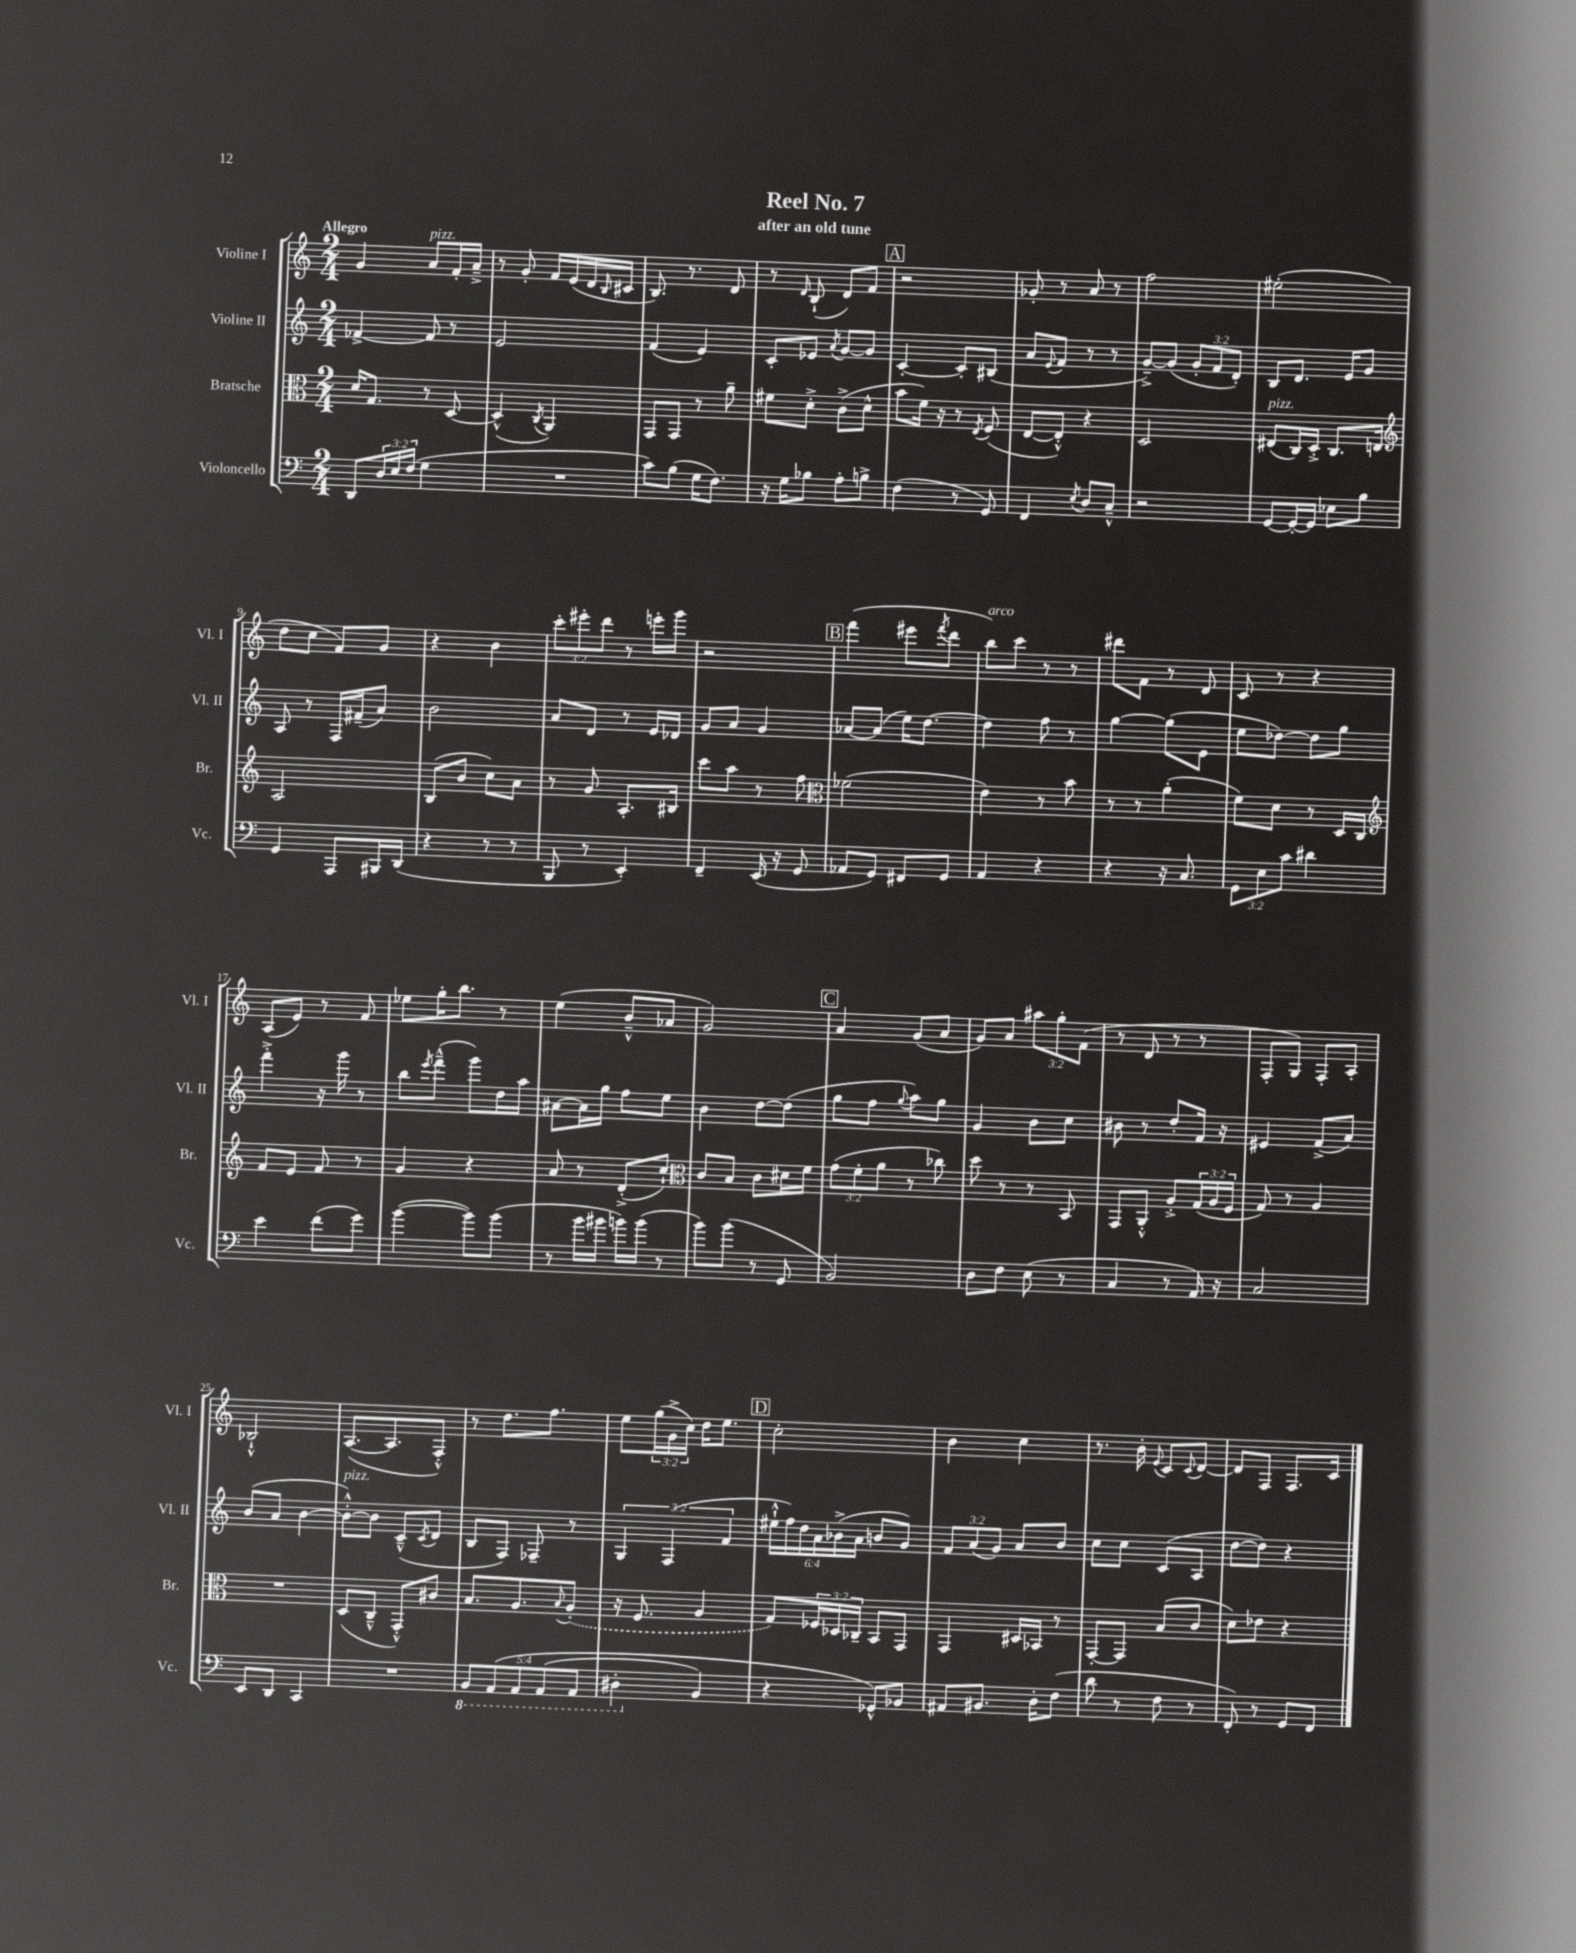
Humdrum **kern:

**kern	**kern	**kern	**kern
*staff4	*staff3	*staff2	*staff1
*clefF4	*clefC3	*clefG2	*clefG2
*k[]	*k[]	*k[]	*k[]
*M2/4	*M2/4	*M2/4	*M2/4
8DD/L	16d/LK	[4f-^/	4g/
.	8.G/J	.	.
24D/L	.	.	.
24E/	.	.	.
(24F/JJ	.	.	.
4G\	8r	8f-/]	8a/L
.	[8D/	8r	16f'/L
.	.	.	16a~^/JJ
=	=	=	=
2r	(4D^^/]	2e/	8r
.	.	.	8g'/
.	8qC/	.	.
.	4AA/)	.	16f/LL
.	.	.	(16e/
.	.	.	16d/
.	.	.	16qqB/
.	.	.	16c#/JJ
=	=	=	=
8c\L)	8GG/L	(4f/	8.B/)
(8B\J	8GG/J	.	.
.	.	.	8.r
16G\LK	8r	4e/)	.
8.F\J)	.	.	.
.	8a~\	.	8d/
=	=	=	=
16r	8f#\L	8c'/L	8r
16G\LK	.	.	.
.	.	.	16qqd/
8B-\J	8d'^\J	8e-/J	(8B`/
.	.	8qa/	.
8A'\L	(8c^\L	[8g/L	8d/L)
8B^\J	8d^^\J	8g/]J	8f/J
=	=	=	=
(4F\	8b\L	[4c'/	2r
.	16f\Jk)	.	.
.	16r	.	.
8r	8r	8c'/]L	.
.	8qE/	.	.
8GG/)	(8F/	(8B#/J	.
=	=	=	=
4FF/	[8E/L	8a/L	8g-'/
.	.	8qqe/	.
.	8E'^^/]J)	8f/J	8r
8qE/	.	.	.
8D/L	4r	8r	8a/
8C~^^/J	.	8r	8r
=	=	=	=
2r	2D/	[8g~^/L)	2ff\
.	.	(8g/]J	.
.	.	12g'/L	.
.	.	12f/	.
.	.	12d'/J)	.
=	=	=	=
[8GG/L	(8E#/L	8B/L	(2ee#'\
16GG'/_L	16C/L)	8.d/J	.
16GG/]JJ	16D'^/JJ	.	.
8E-\L	8.C/L	.	.
.	.	16e/LK	.
8B\J	.	8g/J	.
.	16E/Jk	.	.
=	=	=	=
*	*clefG2	*	*
4GG/	2A/	8A/	8dd\L
.	.	8r	8cc\J
8AAA/L	.	16F/LL	8f/L)
.	.	(16f#~/J	.
16BBB#/L	.	8a/J)	8g/J
(16DD/JJ	.	.	.
=	=	=	=
4r	(8B/L	2b\	4r
.	8b/J	.	.
8r	8cc\L)	.	4b\
8r	8a\J	.	.
=	=	=	=
8BBB/	8r	8a/L	12ccc'\L
.	.	.	12eee#'\
8r	8g/	8d/J	.
.	.	.	12ddd\J
4EE'/)	8.A'/L	8r	8r
.	.	16e/LL	16eee'\LL
.	16B#/Jk	16d-/JJ	16ggg\JJ
=	=	=	=
4FF~/	8ccc\L	8g/L	2r
.	8aa\J	8a/J	.
(16EE/	8r	4g/	.
16r	.	.	.
8GG/	8ff\	.	.
=	=	=	=
*	*clefC3	*	*
8AA-/L	(2f-\	[8a-/L	(4fff\
8GG/J)	.	(8a-/]J	.
8FF#/L	.	16ee\LK)	8eee#\L
.	.	[8.dd\J	.
.	.	.	8qfff/
8GG/J	.	.	8ddd\J
=	=	=	=
4AA/	4e\)	4dd\]	8bb\L)
.	.	.	8ccc\J
4r	8r	8ff\	8r
.	8b\	8r	8r
=	=	=	=
4r	8r	[4gg\	8ddd#\L
.	8r	.	8f\J
16r	(4a'\	(8gg\]L	8r
8.C/	.	.	.
.	.	8e\J	8d/
=	=	=	=
12GG\L	8f\L)	8ee\L	8c/
12E\	.	.	.
.	8d\J	[8dd-\J)	8r
12c\J	.	.	.
4d#\	8r	8dd-\]L	4r
.	16D/LL	8gg\J	.
.	16C/JJ	.	.
=	=	=	=
*	*clefG2	*	*
4e\	8f/L	4fff'^\	(8A/L
.	8e/J	.	8e/J)
(8f\L	8f/	16r	8r
.	.	16ggg\	.
8g\J)	8r	8r	8f/
=	=	=	=
([4b\	4g/	8bb\L	8ee-\L
.	.	8qeee/	.
.	.	(8fff~^^\J	16gg'\K
.	.	.	8.bb\J
8b\]L)	4r	8ggg\L)	.
(8b\J	.	16dd\L	8r
.	.	16aa\JJ	.
=	=	=	=
8r	8a/	[8a#\L	(4ee\
16b\LL	8r	16a#\]L	.
16b#\JJ	.	16gg\JJ	.
16b\LL)	(8d'^/L	8ff\L	8b~^^/L
(16b\JJ	.	.	.
8r	8cc`/J)	8ee\J	8a-/J
=	=	=	=
*	*clefC3	*	*
8b\L)	8c/L	4b\	2g/)
(8b\J	8B/J	.	.
8r	8c\L	[8dd\L	.
8GG/	16d#\L	(8dd\]J	.
.	16f\JJ	.	.
=	=	=	=
2BB/)	(12g\L	8gg\L	4a/
.	12f'\	.	.
.	.	8ff\J	.
.	12a\J	.	.
.	.	8qqgg/	.
.	8r	8aa\L)	(8g/L
.	8cc-\)	8gg\J	8a/J
=	=	=	=
8D\L	8dd\	4g/	8g/L)
8F\J	8r	.	8a/J
(8E\	8r	8b\L	12aa#\L
.	.	.	12gg'\
8r	8BB/	8cc\J	.
.	.	.	(12f\J
=	=	=	=
4C/	8GG/L	8b#\	8r
.	8AA'^^/J	8r	8d/
8r	8A'^/L	8dd'/L	8r
16AA/)	(24G/L	16f/Jk	8r
.	24A/	.	.
16r	.	16r	.
.	24F/JJ	.	.
=	=	=	=
2C/	8G/)	4e#/	8F'/L
.	8r	.	8G/J)
.	4A/	(8f^/L	8F'/L
.	.	8a/J)	8A'/J
=	=	=	=
8EE/L	2r	(8b/L	2B-`^^/
8DD/J	.	8a/J	.
4CC/	.	[4b\	.
=	=	=	=
2r	(8D/L	8b'^^\_L)	([8.A/L
.	8C~^^/J	8b\]J	.
.	.	.	8.A/]
.	8GG'^^/L)	(8c~^^/L	.
.	.	8qc/	.
.	8c#/J	8d/J	8F'^^/J)
=	=	=	=
10BBB/L	8.B/L	8B/L	8r
&(10AAA/	.	.	.
.	.	8F/J)	8.dd\L
.	8.A/	.	.
10AAA/	.	.	.
.	.	8F-~/	.
(10AAA/	.	.	.
.	.	.	8.ff\J
.	8qqB/	.	.
.	(8A'/J	8r	.
10AAA/J	.	.	.
=	=	=	=
4DD#'\	16r	6G/	8ee\L
.	8.F/	.	.
.	.	.	(24gg\L
.	.	(6F/	24g^\
.	.	.	24cc\JJ)
4BB/)	4A/	.	16dd\LK
.	.	.	8.ee\J
.	.	6f/	.
=	=	=	=
4r	8G/L)	24ee#`^^\LL	2cc'\
.	.	24ff\)	.
.	.	24dd\	.
.	24F-/L	24a\	.
.	24D-/	(24b-^\	.
.	24C-~/JJ	24a\JJ	.
8GG-^^/L&)	8BB/L	8b/L	.
8BB-/J	8GG/J	8g/J)	.
=	=	=	=
8AA#/L	4GG/	12f/L	4b\
.	.	(12a/	.
8.BB#/J	.	.	.
.	.	12g/J)	.
.	16D#/LL	8a/L	4cc\
16D'\LK	16BB-/JJ	.	.
(8F\J	8r	8b/J	.
=	=	=	=
8d\	[8GG'/L	8cc\L	8.r
8r	8GG/]J	8cc\J	.
.	.	.	16b'\
.	.	.	8qqe/
8F\	(8B/L	(8c/L	8c/L
.	.	.	8qqc/
8r	8c/J	8A/J	[8d/J
=	=	=	=
8FF'/)	8d\L)	[8dd\L	8d/]L
8r	8e-\J	8dd\]J)	8F/J
8GG/L	4r	4r	8.F/L
8FF/J	.	.	.
.	.	.	16c/Jk
==	==	==	==
*-	*-	*-	*-
